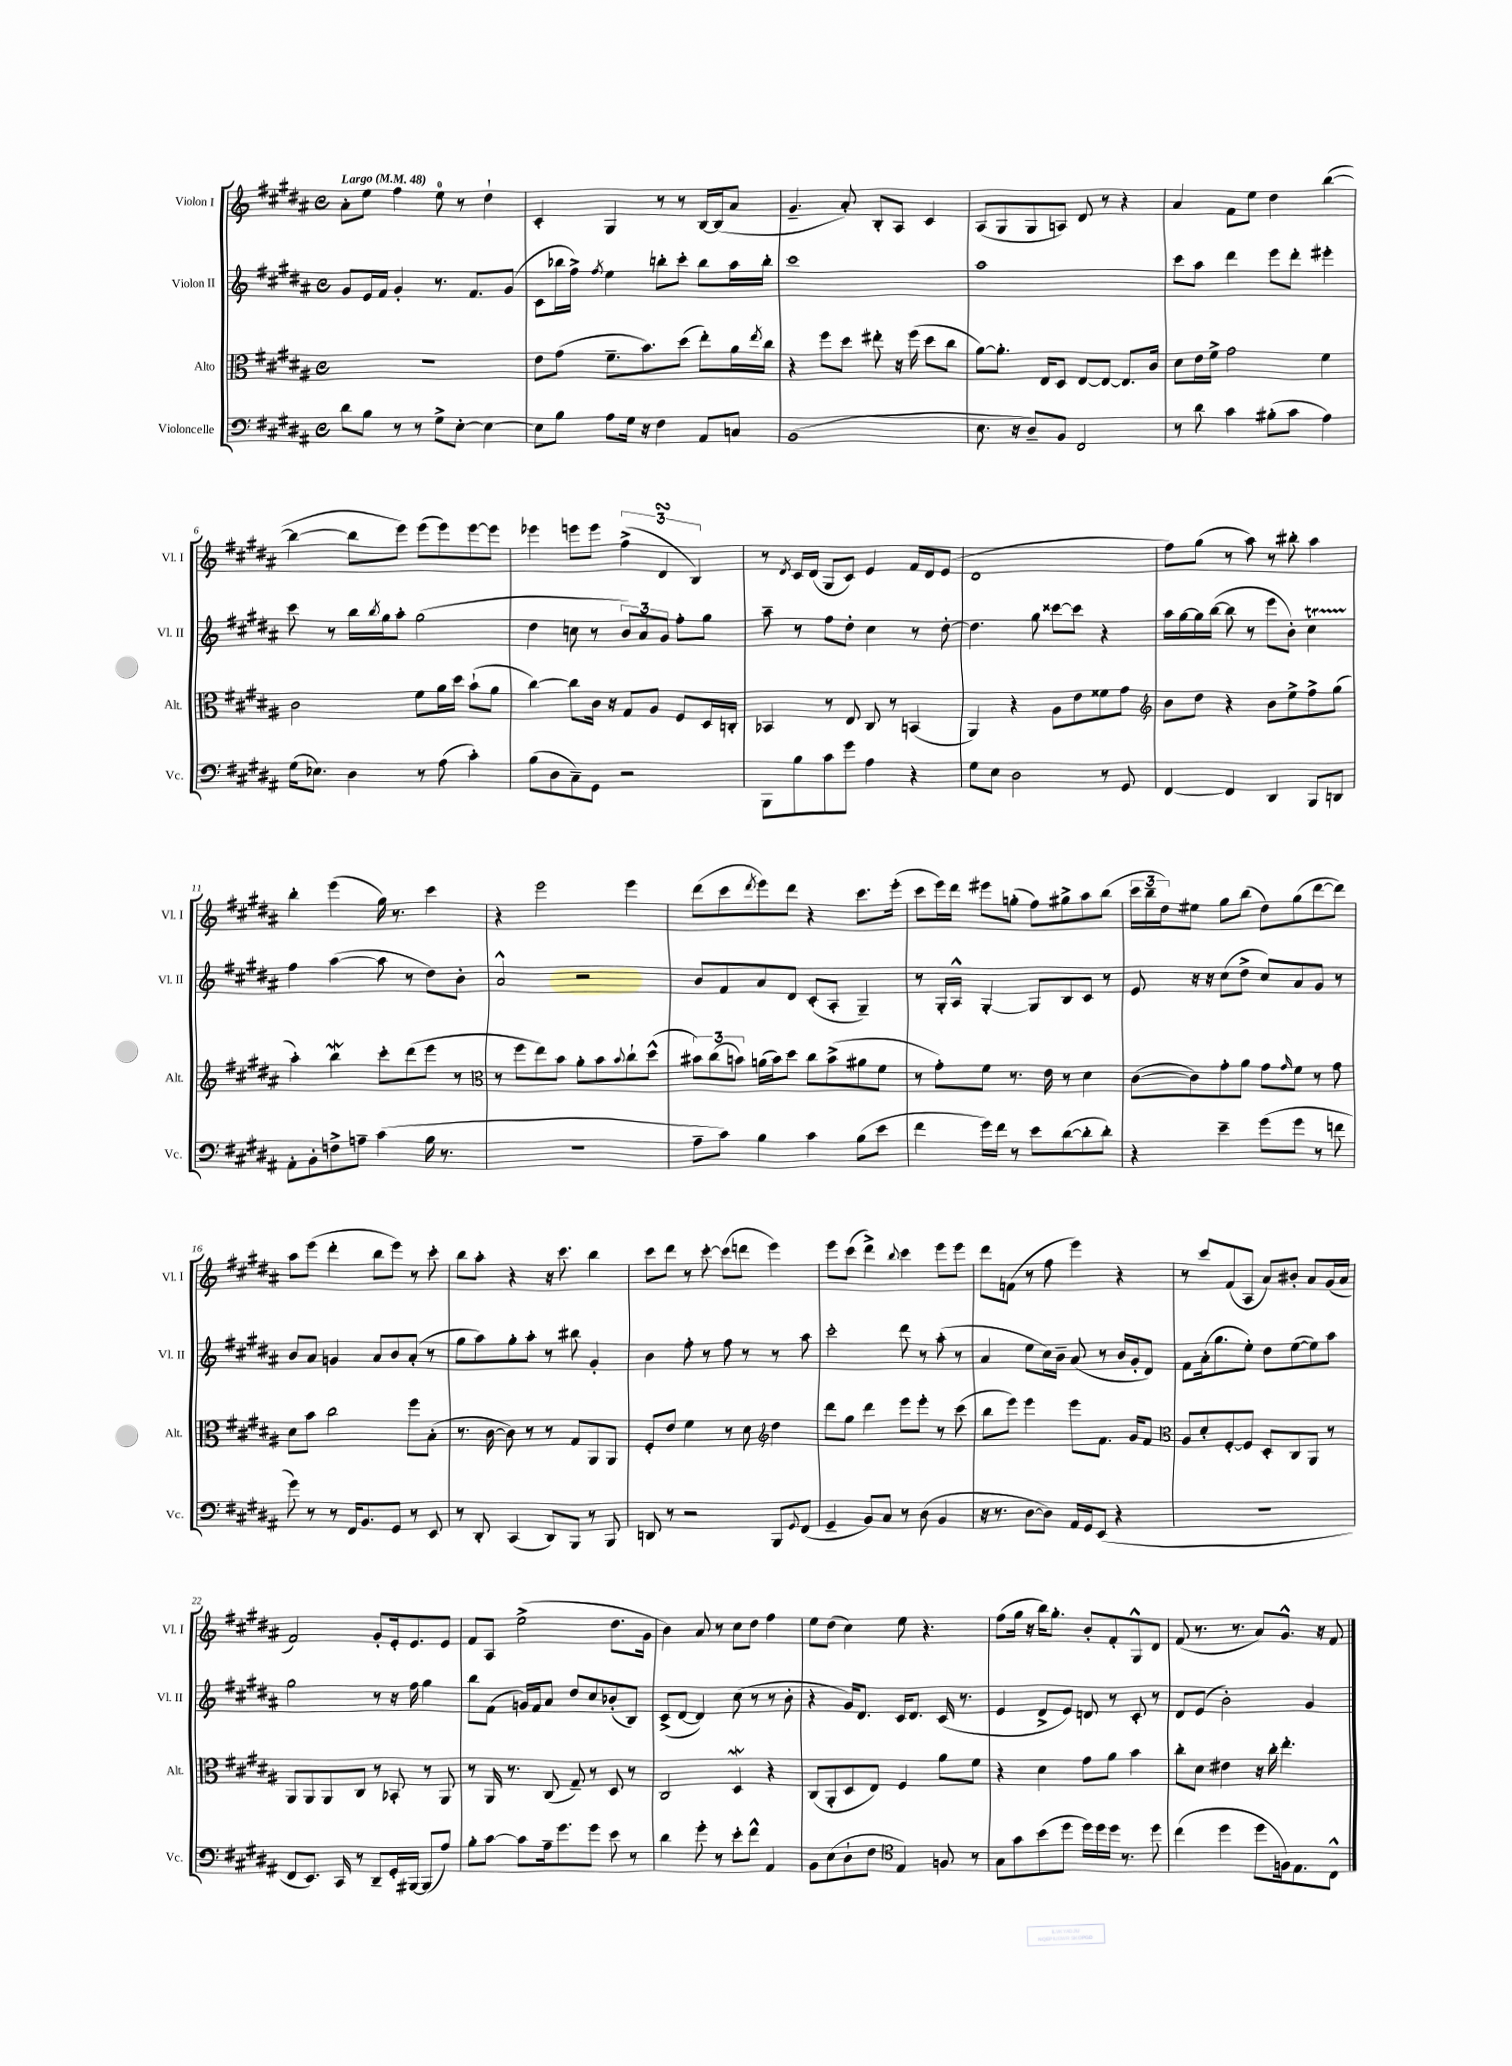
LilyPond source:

<<
\new StaffGroup <<
\new Staff = "s0" \with { instrumentName = "Violon I" shortInstrumentName = "Vl. I" } {
    \clef treble \key b \major \defaultTimeSignature \time 4/4 \tempo "Largo" 4 = 48
    ais'8-. e''8 fis''4 e''8-0 r8 dis''4-! |
    cis'4-. gis4 r8 r8 b16~ b16( ais'8 |
    gis'4.-- ais'8-.) b8-. ais8 cis'4 |
    ais8( gis8 gis8 a8) dis'8 r8 r4 |
    ais'4 fis'8 e''8 dis''4 b''4~( |
    b''4~ b''8 e'''8) e'''8( e'''8) e'''8~ e'''8 |
    ees'''4 e'''8 e'''8 \tuplet 3/2 { fis''4->( dis'4\turn b4) } |
    r8 \acciaccatura { dis'8 } cis'16 dis'16( gis8 cis'8) e'4 fis'16 dis'16 e'8( |
    dis'1 |
    fis''8) gis''8( r8 ais''8) r8 bis''8-. ais''4 |
    b''4-. e'''4( gis''16) r8. cis'''4 |
    r4 e'''2 e'''4 |
    dis'''8( cis'''8 \acciaccatura { dis'''8 } e'''8) dis'''8 r4 cis'''8. e'''16-.( |
    cis'''8 e'''16) dis'''16 eis'''8 g''8-.( fis''8) gis''8-> ais''8 b''8( |
    \tuplet 3/2 { cis'''16 b''16-- dis''16) } eis''8 gis''8 b''8( dis''8) gis''8( dis'''8~ dis'''8) |
    ais''8 e'''8( dis'''4-. b''8 e'''8) r8 cis'''8-. |
    b''8 ais''8-. r4 r16 cis'''8. b''4 |
    cis'''8 dis'''8 r8 cis'''8~-. cis'''8( d'''8 e'''4) |
    e'''8 cis'''8( dis'''4->) \appoggiatura { b''8 } cis'''4 e'''8 e'''8 |
    dis'''8 f'8( r8 fis''8 e'''4) r4 |
    r8 cis'''8 fis'8( ais8 ais'8) bis'8-. ais'8 gis'16( ais'16 |
    fis'2) gis'8-. e'16-. e'8. e'8 |
    fis'8 ais8 e''2->( dis''8. gis'16 |
    b'4) ais'8 r8 cis''8 dis''8 fis''4 |
    e''8 dis''8( cis''4) e''8 r4. |
    fis''8( gis''16 r16 b''16) gis''8.-. b'8-. fis'8-. gis8-^ dis'8 |
    fis'8( r8. r8. ais'8) gis'8.-^ r16 fis'8 \bar "|." |
}
\new Staff = "s1" \with { instrumentName = "Violon II" shortInstrumentName = "Vl. II" } {
    \clef treble \key b \major \defaultTimeSignature \time 4/4
    gis'8 e'16 fis'16 gis'4-. r8. fis'8. gis'8( |
    cis'8 bes''16 fis''16->) \acciaccatura { fis''8 } e''4 b''8-. cis'''8-. b''8 ais''16 b''16-. |
    cis'''1 |
    ais''1 |
    cis'''8 ais''8 dis'''4 e'''8 dis'''8-. eis'''4-. |
    cis'''8 r8 b''16 \acciaccatura { b''8 } gis''16 ais''8-. gis''2( |
    dis''4 c''8 r8 \tuplet 3/2 { b'8) ais'8 gis'8 } fis''8-. gis''8 |
    ais''8-- r8 fis''8 dis''8-. cis''4 r8 dis''8~-. |
    dis''4. gis''8 cisis'''8~ cisis'''8 r4 |
    ais''16 gis''16~ gis''16 b''16~( b''8 r8 e'''8 b'8-.) cis''4\startTrillSpan |
    fis''4\stopTrillSpan ais''4~( ais''8 r8 dis''8) b'8-. |
    ais'2-^ r2 |
    b'8 fis'8 ais'8 dis'8 cis'8-.( ais8-. gis4--) |
    r8 gis16-. ais16-^ gis4~-. gis8 b8 cis'8 r8 |
    e'8 r16 r16 cis''8( dis''8-> cis''8) ais'8 gis'8 r8 |
    b'8 ais'8 g'4 ais'8 b'8 ais'8-.( r8 |
    gis''8 ais''8) gis''8-. ais''8-. r8 bis''8 gis'4-. |
    b'4 fis''8-. r8 fis''8 r8 r8 ais''8 |
    cis'''2-. dis'''8 r8 ais''8-.( r8 |
    ais'4 e''8 cis''16) b'16-- ais'8( r8 b'16 gis'16-. dis'8) |
    fis'8 ais'16-.( gis''8. e''8-.) dis''8 e''8~( e''8) ais''8 |
    gis''2 r8 r16 fis''16 gis''4 |
    b''8 fis'8( g'16) fis'16 ais'8 dis''8 cis''8 bes'8-.( b8) |
    cis'8->( dis'8~ dis'4) cis''8( r8 r8 b'8-. |
    r4 gis'16) dis'8. cis'16 dis'8. cis'16( r8. |
    e'4 dis'8-> e'8) d'8 r8 cis'8-. r8 |
    dis'8 e'8( b'2-.) gis'4 \bar "|." |
}
\new Staff = "s2" \with { instrumentName = "Alto" shortInstrumentName = "Alt." } {
    \clef alto \key b \major \defaultTimeSignature \time 4/4
    R1 |
    e'8 gis'8( fis'8.-- b'8.) dis''8( e''8-.) ais'16 \acciaccatura { e''8 } cis''16 |
    r4 fis''8 dis''8 eis''8-. r16 fis''16( dis''8 cis''8 |
    ais'8~) ais'8.-. e16 dis8 e8~ e8~ e8. cis'16 |
    dis'8 e'16 fis'16-> gis'2 fis'4 |
    cis'2 fis'8 ais'16 dis''16 b'8-!( ais'8 |
    cis''4~) cis''8 cis'16 r16 gis8 ais8 fis8 dis16 c16-. |
    bes,4 r8 e8 cis8 r8 b,4( |
    ais,4) r4 ais8 e'8 fisis'8 gis'8 |
    \clef treble b'8 dis''8 r4 b'8 e''8-> fis''8-> gis''8( |
    ais''4-.) b''4\mordent cis'''8-. dis'''8( e'''8 r8 |
    \clef alto r8 fis''8 e''8) b'8 ais'8-. b'8 \appoggiatura { b'8 } cis''8-! dis''8-^( |
    \tuplet 3/2 { bis'8) cis''8( b'8) } a'16( b'16) dis''8 cis''8 b'8->( ais'8 fis'8 |
    r8 gis'8-.) fis'8 r8. e'16 r8 dis'4 |
    cis'8~( cis'8) gis'8-. ais'8 gis'8 \grace { gis'16 } fis'8 r8 gis'8 |
    dis'8 b'8 cis''2 fis''8 b8-.( |
    r8. cis'16~ cis'8) r8 r8 gis8 ais,8 ais,8 |
    fis8-. e'8 fis'4 r8 dis'8 \clef treble dis''4 |
    dis'''8 gis''8 dis'''4 e'''8 e'''8-. r8 cis'''8( |
    b''8 e'''8) e'''4 e'''8 fis'8. gis'16 fis'8 |
    \clef alto ais8 dis'8-. fis8~-. fis8 dis8-. cis8 ais,8 r8 |
    ais,8 ais,8 ais,8 cis8 r8 bes,8-. r8 ais,8 |
    r8 ais,16 r8. cis8( gis8--) r8 dis8 r8 |
    cis2 dis4\mordent r4 |
    cis8( ais,8-. dis8 e8) fis4 ais'8 fis'8 |
    r4 dis'4 gis'8 ais'8 b'4 |
    cis''8-. dis'8 eis'4 r16 cis''16-. e''4.-. \bar "|." |
}
\new Staff = "s3" \with { instrumentName = "Violoncelle" shortInstrumentName = "Vc." } {
    \clef bass \key b \major \defaultTimeSignature \time 4/4
    dis'8 b8 r8 r8 gis8-> e8~-. e4~ |
    e8 b8 ais8 gis16 r16 fis4 ais,8 c8 |
    b,1( |
    e8. r16 dis8--) b,8 fis,2 |
    r8 dis'8 cis'4 bis8-.( cis'8 ais4) |
    gis16( ees8.) dis4 r8 ais8( cis'4-.) |
    b8( dis8 cis8--) gis,8 r2 |
    b,,8 b8 cis'8 gis'8 ais4 r4 |
    gis8 e8 dis2 r8 gis,8 |
    fis,4~ fis,4 dis,4 b,,8 d,8 |
    ais,8-. b,8-. f8-> a8-- cis'4( b16 r8. |
    R1 |
    ais8-- cis'8) b4 cis'4 b8( e'8 |
    fis'4 gis'16) fis'16 r8 e'8 dis'8~( dis'8-. dis'8-.) |
    r4 e'4-- gis'8( gis'8 r8 f'8 |
    gis'8) r8 r8 fis,16 b,8. gis,8 r8 e,8 |
    r8 dis,8-. cis,4( dis,8) b,,8 r8 b,,8 |
    d,8 r8 r2 b,,8 \appoggiatura { gis,8 } fis,8( |
    gis,4-- b,8) cis8 r8 dis8( b,4 |
    r16 r8. dis8~ dis8) ais,16 gis,16 e,8( r4 |
    r1 |
    fis,8 e,8.) cis,16 r8 dis,8-- gis,16-. bis,,16~ bis,,8( ais8) |
    b8-. cis'8~ cis'8 ais16-- gis'8. gis'8 e'8 r8 |
    dis'4 gis'8-. r8 e'8-. fis'8-^ ais,4 |
    b,8 e8( dis8-! fis8 \clef tenor e4) f8 r8 |
    gis8 gis'8 b'8( dis''8 dis''16) dis''16 dis''16 r8. dis''8 |
    cis''4( dis''4 dis''8 f16) e8. cis8-^ \bar "|." |
}
>>
>>
